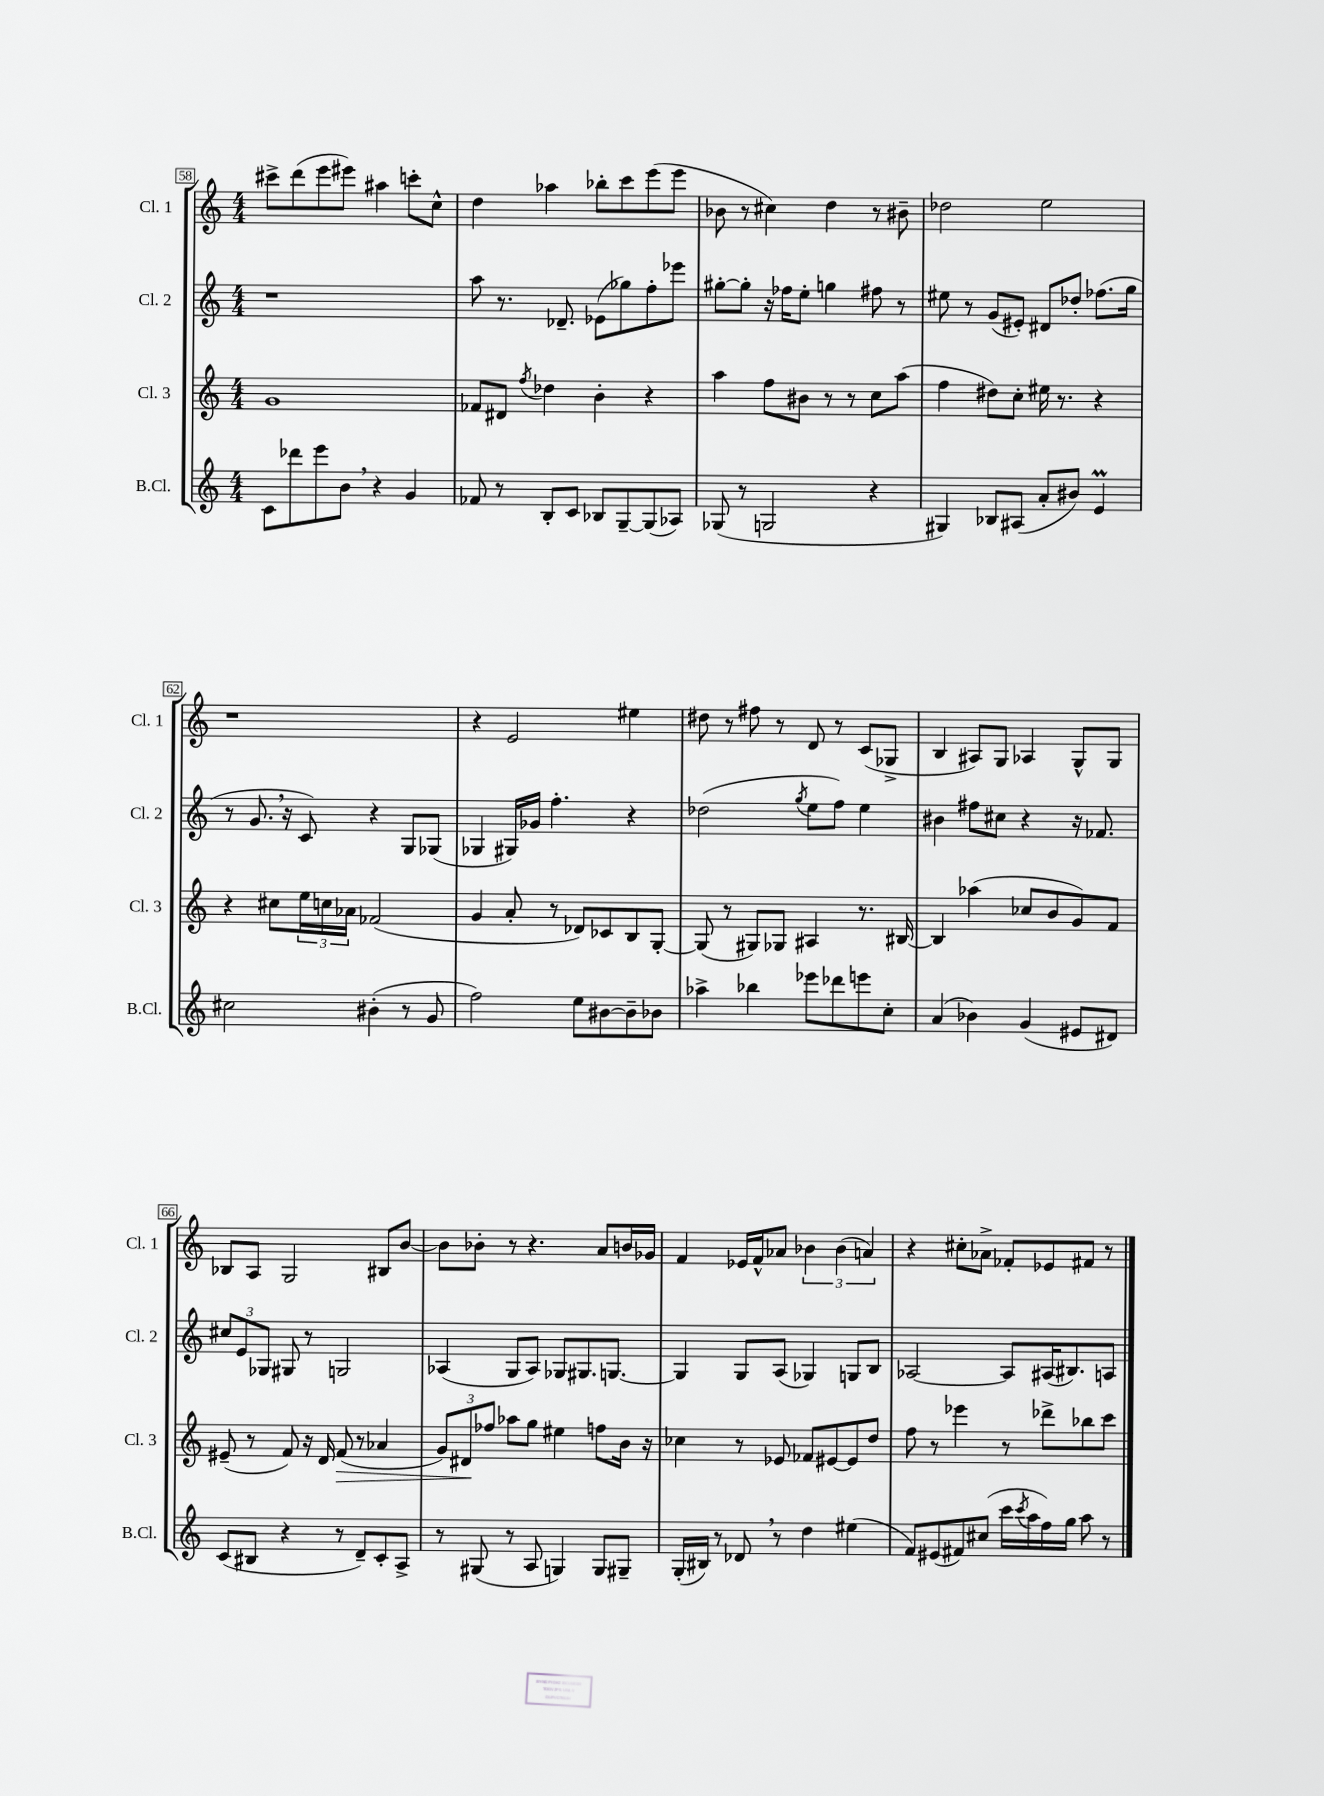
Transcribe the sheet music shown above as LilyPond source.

<<
\new StaffGroup <<
\new Staff = "s0" \with { instrumentName = "Cl. 1" shortInstrumentName = "Cl. 1" } {
    \clef treble \key c \major \numericTimeSignature \time 4/4
    cis'''8-> d'''8( e'''8 eis'''8) ais''4 c'''8-. c''8-^ |
    d''4 aes''4 bes''8-. c'''8 e'''8( e'''8 |
    bes'8 r8 cis''4) d''4 r8 bis'8-- |
    des''2 e''2 |
    r1 |
    r4 e'2 eis''4 |
    dis''8 r8 fis''8 r8 d'8 r8 c'8( ges8-> |
    b4 ais8) g8 aes4 g8-^ g8 |
    bes8 a8 g2 bis8 b'8~ |
    b'8 bes'8-. r8 r4. a'8 b'16 ges'16 |
    f'4 ees'16 f'16-^ aes'8 \tuplet 3/2 { bes'4 bes'4( a'4) } |
    r4 cis''8-. aes'8-> fes'8-. ees'8 fis'8 r8 \bar "|." |
}
\new Staff = "s1" \with { instrumentName = "Cl. 2" shortInstrumentName = "Cl. 2" } {
    \clef treble \key c \major \numericTimeSignature \time 4/4
    r1 |
    a''8 r8. des'8.-- ees'8( ges''8) f''8-. ees'''8 |
    gis''8~-. gis''8-. r16 fes''16 e''8-. g''4 fis''8 r8 |
    eis''8 r8 g'8( eis'8-.) dis'8 des''8-. fes''8.( g''16 |
    r8 g'8. \breathe r16 c'8) r4 g8 ges8( |
    ges4 gis16) ges'16 f''4.-. r4 |
    des''2( \acciaccatura { g''8 } e''8 f''8) e''4 |
    bis'4 fis''8 cis''8 r4 r16 fes'8. |
    \tuplet 3/2 { cis''8 e'8 ges8 } gis8 r8 g2 |
    aes4( g8 aes8) ges8 gis8. g8.~ |
    g4 g8 a8( ges4) g8 b8 |
    aes2~ aes8 ais16( bis8.) a8 \bar "|." |
}
\new Staff = "s2" \with { instrumentName = "Cl. 3" shortInstrumentName = "Cl. 3" } {
    \clef treble \key c \major \numericTimeSignature \time 4/4
    g'1 |
    fes'8 dis'8 \acciaccatura { f''8 } des''4 b'4-. r4 |
    a''4 f''8 bis'8 r8 r8 c''8 a''8( |
    f''4 dis''8) c''8-. eis''16 r8. r4 |
    r4 cis''8 \tuplet 3/2 { e''16 c''16 aes'16 } fes'2( |
    g'4 a'8-. r8 des'8) ces'8 b8 g8~-. |
    g8( r8 gis8) ges8 ais4 r8. bis16~ |
    bis4 aes''4( ces''8 b'8 g'8) f'8 |
    eis'8--( r8 f'8) r16 d'16 f'8\>( r8 aes'4 |
    \tuplet 3/2 { g'8) dis'8\! fes''8 } aes''8 g''8 eis''4 f''8 b'16 r16 |
    ces''4 r8 ees'8 fes'8 eis'8~ eis'8 d''8 |
    f''8 r8 ees'''4 r8 des'''8-> bes''8 c'''8 \bar "|." |
}
\new Staff = "s3" \with { instrumentName = "B.Cl." shortInstrumentName = "B.Cl." } {
    \clef treble \key c \major \numericTimeSignature \time 4/4
    c'8 des'''8 e'''8 b'8 \breathe r4 g'4 |
    fes'8 r8 b8-. c'8 bes8 g8~-- g8( aes8) |
    ges8( r8 g2 r4 |
    gis4) bes8 ais8( a'8-. bis'8) e'4\prall |
    cis''2 bis'4-.( r8 g'8 |
    f''2) e''8 bis'8~ bis'8-- bes'8 |
    aes''4-> bes''4 ees'''8 des'''8 e'''8 c''8-. |
    a'4( bes'4) g'4( eis'8 dis'8) |
    c'8( bis8 r4 r8 d'8--) c'8-. a8-> |
    r8 gis8( r8 a8 g4) g8 gis8-- |
    g16-.( bis16) r8 des'8 \breathe r8 d''4 eis''4( |
    f'8) eis'8( fis'8) cis''8( c'''16 \acciaccatura { c'''8 } a''16 f''16) g''16 a''8 r8 \bar "|." |
}
>>
>>
\layout { \context { \Score currentBarNumber = #58 \override BarNumber.stencil = #(make-stencil-boxer 0.1 0.3 ly:text-interface::print) } }
